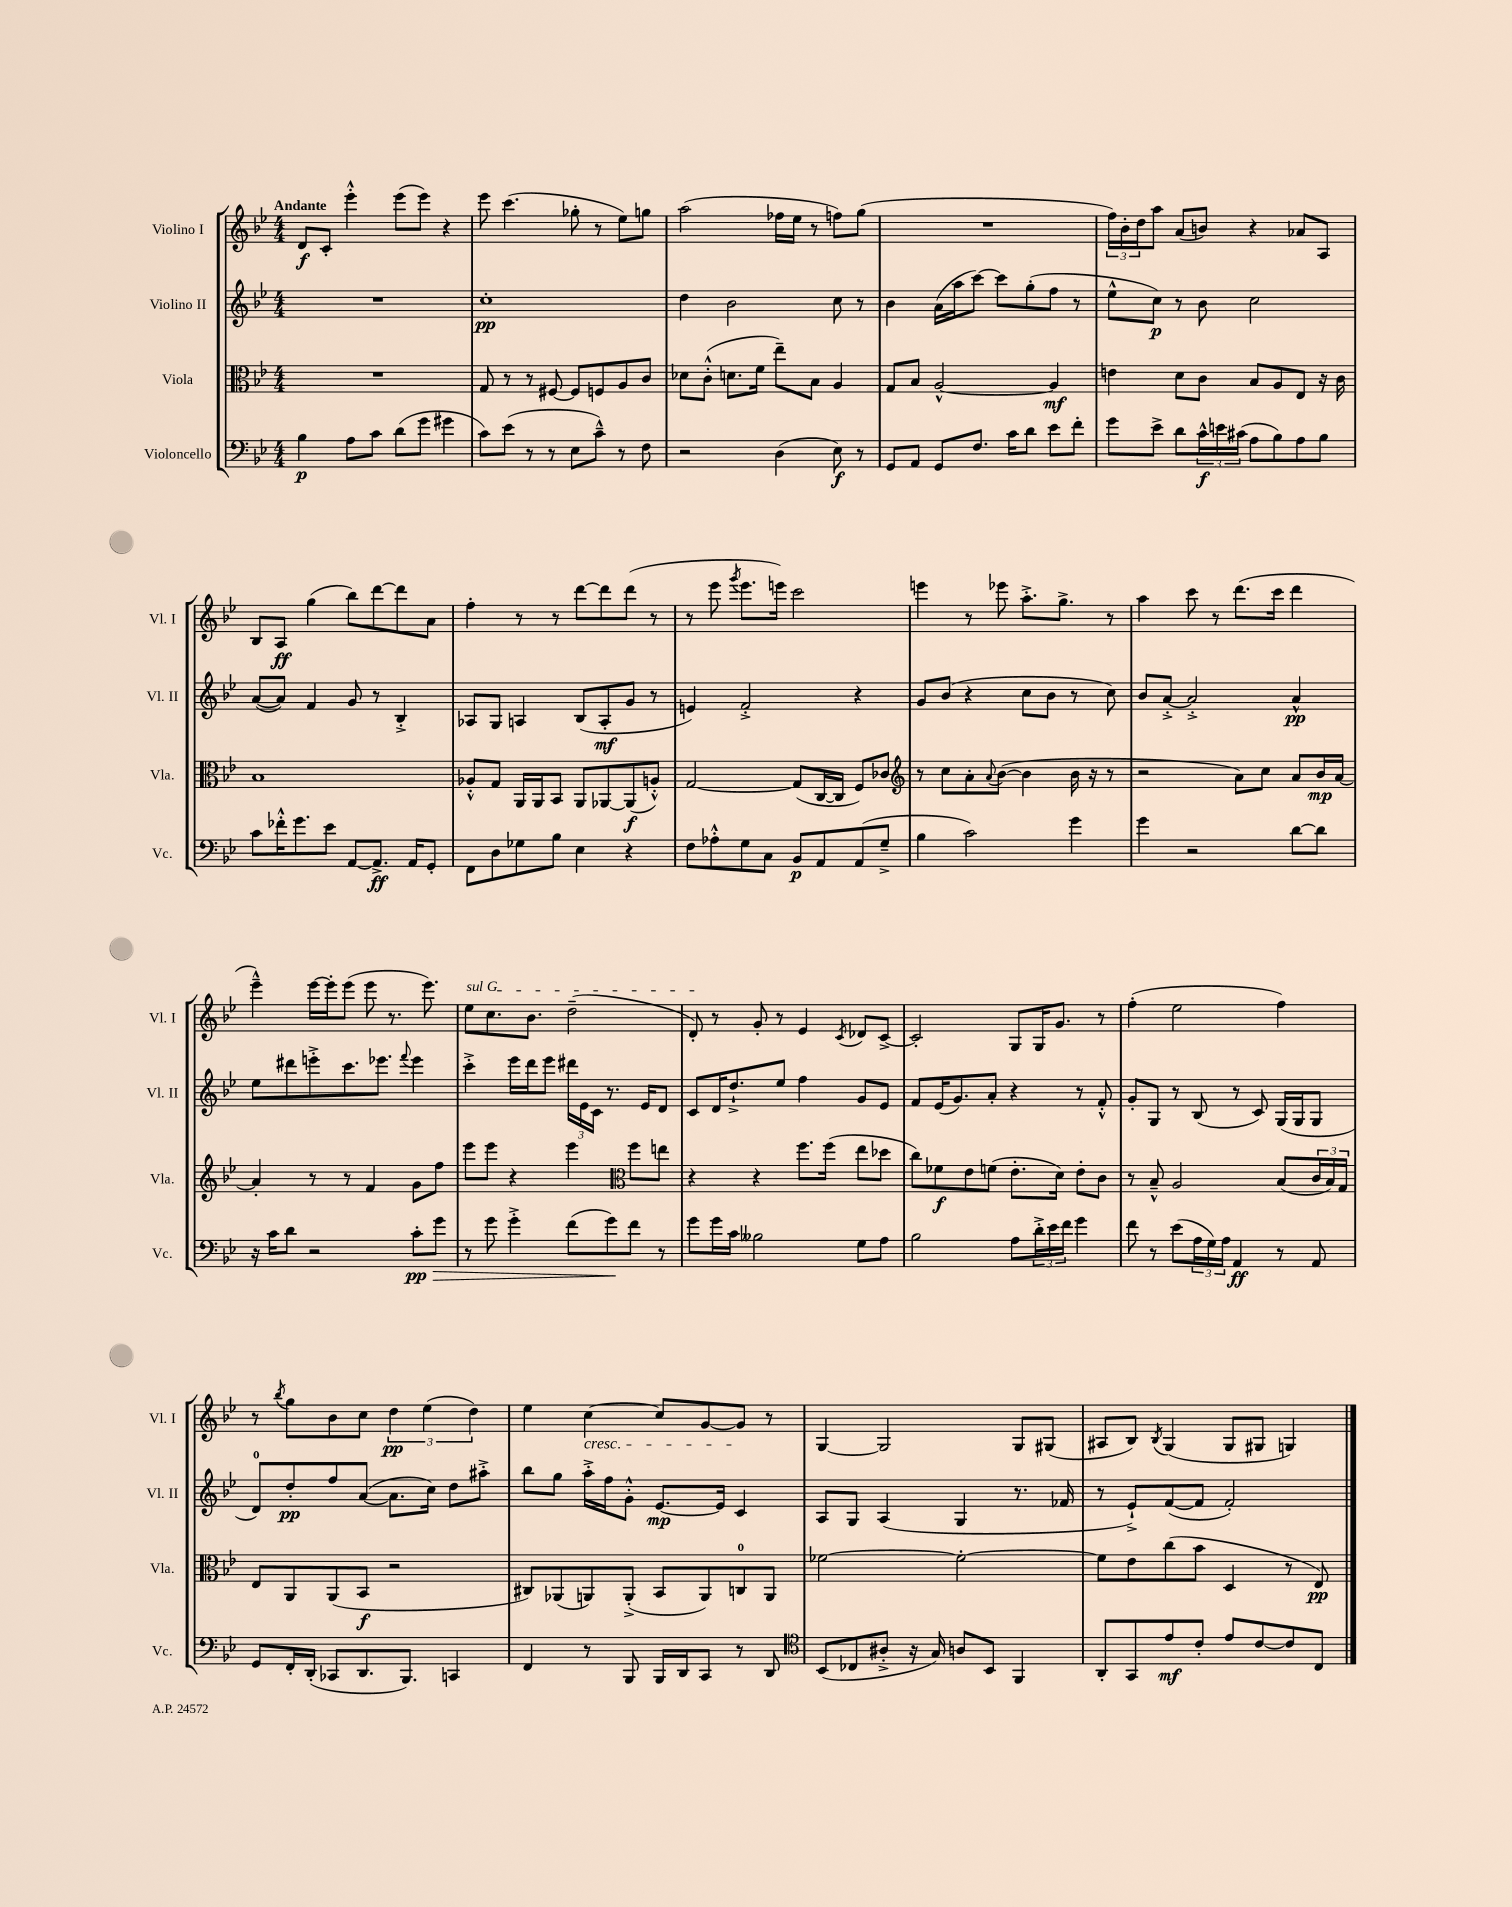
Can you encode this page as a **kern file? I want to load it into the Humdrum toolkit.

**kern	**kern	**kern	**kern
*staff4	*staff3	*staff2	*staff1
*clefF4	*clefC3	*clefG2	*clefG2
*k[b-e-]	*k[b-e-]	*k[b-e-]	*k[b-e-]
*M4/4	*M4/4	*M4/4	*M4/4
4B-\	1r	1r	8d/L
.	.	.	8c'/J
8A\L	.	.	4eee-'^^\
8c\J	.	.	.
(8d\L	.	.	(8eee-\L
8g\J	.	.	8eee-\J)
4g#\	.	.	4r
=	=	=	=
8c\L)	8G/	1cc'	8eee-\
(8e-\J	8r	.	(4.ccc\
8r	8r	.	.
8r	[8F#/	.	.
8E-\L	8F#/]L	.	8gg-'\
8c~^^\J)	8F/	.	8r
8r	8A/	.	8ee-\L)
8F\	8c/J	.	8gg\J
=	=	=	=
2r	8d-\L	4dd\	(2aa\
.	(8c'^^\J	.	.
.	8.d\L	2b-\	.
.	16f\Jk	.	.
(4D\	8ee-~\L)	.	16ff-\LL
.	.	.	16ee-\JJ
.	8B-\J	.	8r
8E-\)	4A/	8cc\	8ff\L)
8r	.	8r	(8gg\J
=	=	=	=
8GG/L	8G/L	4b-\	1r
8AA/J	8B-/J	.	.
8GG/L	[2A^^/	(16a\LL	.
.	.	16aa\J	.
8.F/J	.	[8ccc\J)	.
.	.	8ccc\]L	.
16c\LK	.	.	.
8d\J	.	(8gg'\	.
8e-\L	4A/]	8ff\J	.
8f'\J	.	8r	.
=	=	=	=
8g\L	4e\	8ee-^^\L	24ff\LL)
.	.	.	24b-'\
.	.	.	24dd\J
8e-^\J	.	8cc\J)	8aa\J
8d\L	8d\L	8r	(8a/L
24c^^\L	8c\J	8b-\	8b/J)
24e\	.	.	.
(24c#\JJ	.	.	.
8A\L	8B-/L	2cc\	4r
8B-\)	8A/	.	.
8A\	8E-/J	.	8a-/L
8B-\J	16r	.	8A/J
.	16c\	.	.
=	=	=	=
8c\L	1B-	([8a/L	8B-/L
16f-'^^\K	.	8a/]J)	8A/J
8.g\	.	.	.
.	.	4f/	(4gg\
8e-\J	.	.	.
[8AA/L	.	8g/	8bb-\L)
8.AA^/]J	.	8r	[8ddd\
.	.	4B-'^/	8ddd\]
16AA/LK	.	.	.
8GG'/J	.	.	8a\J
=	=	=	=
8FF\L	8A-'^^/L	8A-/L	4ff'\
8D\	8G/J	8G/J	.
8G-\	16AA/LL	4A/	8r
.	16AA/J	.	.
8B-\J	8BB-/J	.	8r
4E-\	8AA/L	(8B-/L	[8ddd\L
.	[8AA-/	8A'/	8ddd\]
4r	(8AA-/]	8g/J	(8ddd\J
.	8A'^^/J)	8r	8r
=	=	=	=
8F\L	[2G/	4e/)	8r
8A-'^^\	.	.	8eee-\
.	.	.	8qggg/
8G\	.	2f'^/	8.eee-\L
8C\J	.	.	.
.	.	.	16eee\Jk)
8BB-/L	(8G/]L	.	2ccc\
8AA/	[16C/L	.	.
.	16C/]JJ	.	.
(8AA/	8F/L)	4r	.
8G~^/J	8c-/J	.	.
=	=	=	=
*	*clefG2	*	*
4B-\	8r	8g/L	4eee\
.	8cc\L	(8b-/J	.
2c\)	8a'\	4r	8r
.	8qqa/	.	.
.	([8b-\J	.	8eee-\
.	4b-\]	8cc\L	8.aa'^\L
.	.	8b-\J	.
.	.	.	8.gg^\J
4g\	16b-\	8r	.
.	16r	.	.
.	8r	8cc\)	8r
=	=	=	=
4g\	2r	8b-/L	4aa\
.	.	[8a'^/J	.
2r	.	2a'^/]	8ccc\
.	.	.	8r
.	8a\L)	.	(8.ddd\L
.	8cc\J	.	.
.	.	.	16ccc\Jk
[8d\L	8a/L	4a^^/	4ddd\
8d\]J	16b-/L	.	.
.	[16a/JJ	.	.
=	=	=	=
16r	4a'/]	8ee-\L	4eee-~^^\)
16c\LK	.	.	.
8d\J	.	8ddd#\	.
2r	8r	8eee'^\	[16eee-\LL
.	.	.	16eee-'\]J
.	8r	8.ccc\	(8eee-\J
.	4f/	.	8eee-\
.	.	8.eee-\J	.
.	.	.	8.r
.	.	8qqfff/	.
8c'\L	8g\L	4eee-\	.
.	.	.	8.eee-\)
8g\J	8ff\J	.	.
=	=	=	=
8r	8eee-\L	4ccc'^\	8ee-\L
8g\	8eee-\J	.	8.cc\
4g'^\	4r	16eee-\LL	.
.	.	16ddd\J	8.b-\J
.	.	8eee-\J	.
(8f\L	4eee-\	24ddd#\LL	(2dd~\
.	.	24e-\	.
.	.	24c\JJ	.
8g\)	.	8.r	.
*	*clefC3	*	*
8f\J	8ff\L	.	.
.	.	16e-/LK	.
8r	8ee\J	8d/J	.
=	=	=	=
8g\L	4r	8c/L	8d'/)
16g\L	.	16d/K	8r
16c\JJ	.	8.dd`^/	.
2B--\	4r	.	8g'/
.	.	8ee-/J	8r
.	8.ff\L	4ff\	4e-/
.	(16ff\Jk	.	.
.	.	.	8qc/
8G\L	8ee-\L	8g/L	8d-/L
8A\J	8dd-\J	8e-/J	[8c^/J
=	=	=	=
2B-\	8cc\L)	8f/L	2c'/]
.	8f-\	(16e-/K	.
.	.	8.g/)	.
.	8e-\	.	.
.	(8f\J	8a'/J	.
8A\L	8.e-'\L	4r	8G/L
24d'^\L	.	.	16G/K
24e-\	.	.	.
.	16d\Jk)	.	8.g/J
24f\JJ	.	.	.
4g\	8e-'\L	8r	.
.	8c\J	8f'^^/	8r
=	=	=	=
8f\	8r	8g'/L	(4ff'\
8r	8B-~^^/	8G/J	.
(8e-\L	2A/	8r	2ee-\
24A\L	.	(8B-/	.
24G\)	.	.	.
24A\JJ	.	.	.
4AA/	.	8r	.
.	.	8c/)	.
8r	(8B-/L	(16G/LL	4ff\)
.	.	16G/J	.
8AA/	24c/L	8G/J	.
.	24B-/)	.	.
.	24G/JJ	.	.
=	=	=	=
8GG/L	8E-/L	8d/L)	8r
.	.	.	8qbb-/
16FF'/L	8AA/	8dd'/	8gg\L
(16DD'/JJ	.	.	.
8CC-/L	(8AA/	8ff/	8b-\
8.DD/	8BB-/J	([8a/J	8cc\J
.	2r	8.a\]L	6dd\
8.BBB-/J)	.	.	.
.	.	.	(6ee-\
.	.	16cc\Jk)	.
4CC/	.	8dd\L	.
.	.	.	6dd\)
.	.	8aa#'^\J	.
=	=	=	=
4FF/	8C#/L)	8bb-\L	4ee-\
.	(8AA-/	8gg\J	.
8r	8AA/)	16aa'^\LL	[4cc\
.	.	16ff\J	.
8BBB-/	(8AA'^/J	8g'^^\J	.
16BBB-/LL	8BB-/L	[8.e-/L	8cc/]L
16DD/J	.	.	.
8CC/J	8AA/)	.	[8g/
.	.	16e-/]Jk	.
8r	8C/	4c/	8g/]J
8DD/	8AA/J	.	8r
=	=	=	=
*clefC4	*	*	*
(8BB-/L	[2f-\	8A/L	[4G/
8C-/	.	8G/J	.
8A#'^/J	.	(4A/	2G/]
16r	.	.	.
16G/)	.	.	.
8A/L	2f-'\_	4G/	.
8BB-/J	.	.	.
4FF/	.	8.r	8G/L
.	.	.	(8G#/J
.	.	16f-/	.
=	=	=	=
8AA'/L	8f-\]L	8r	8A#/L
8GG/	8e-\	8e-`^/L)	8B-/J)
.	.	.	8qB-/
8e-/	(8cc\	([8f/	(4G/
8c'/J	8b-\J	8f/]J	.
8e-/L	4D/	2f'/)	8G/L
[8c/	.	.	8G#/J
8c/]	8r	.	4G/)
8C/J	8E-/)	.	.
==	==	==	==
*-	*-	*-	*-
